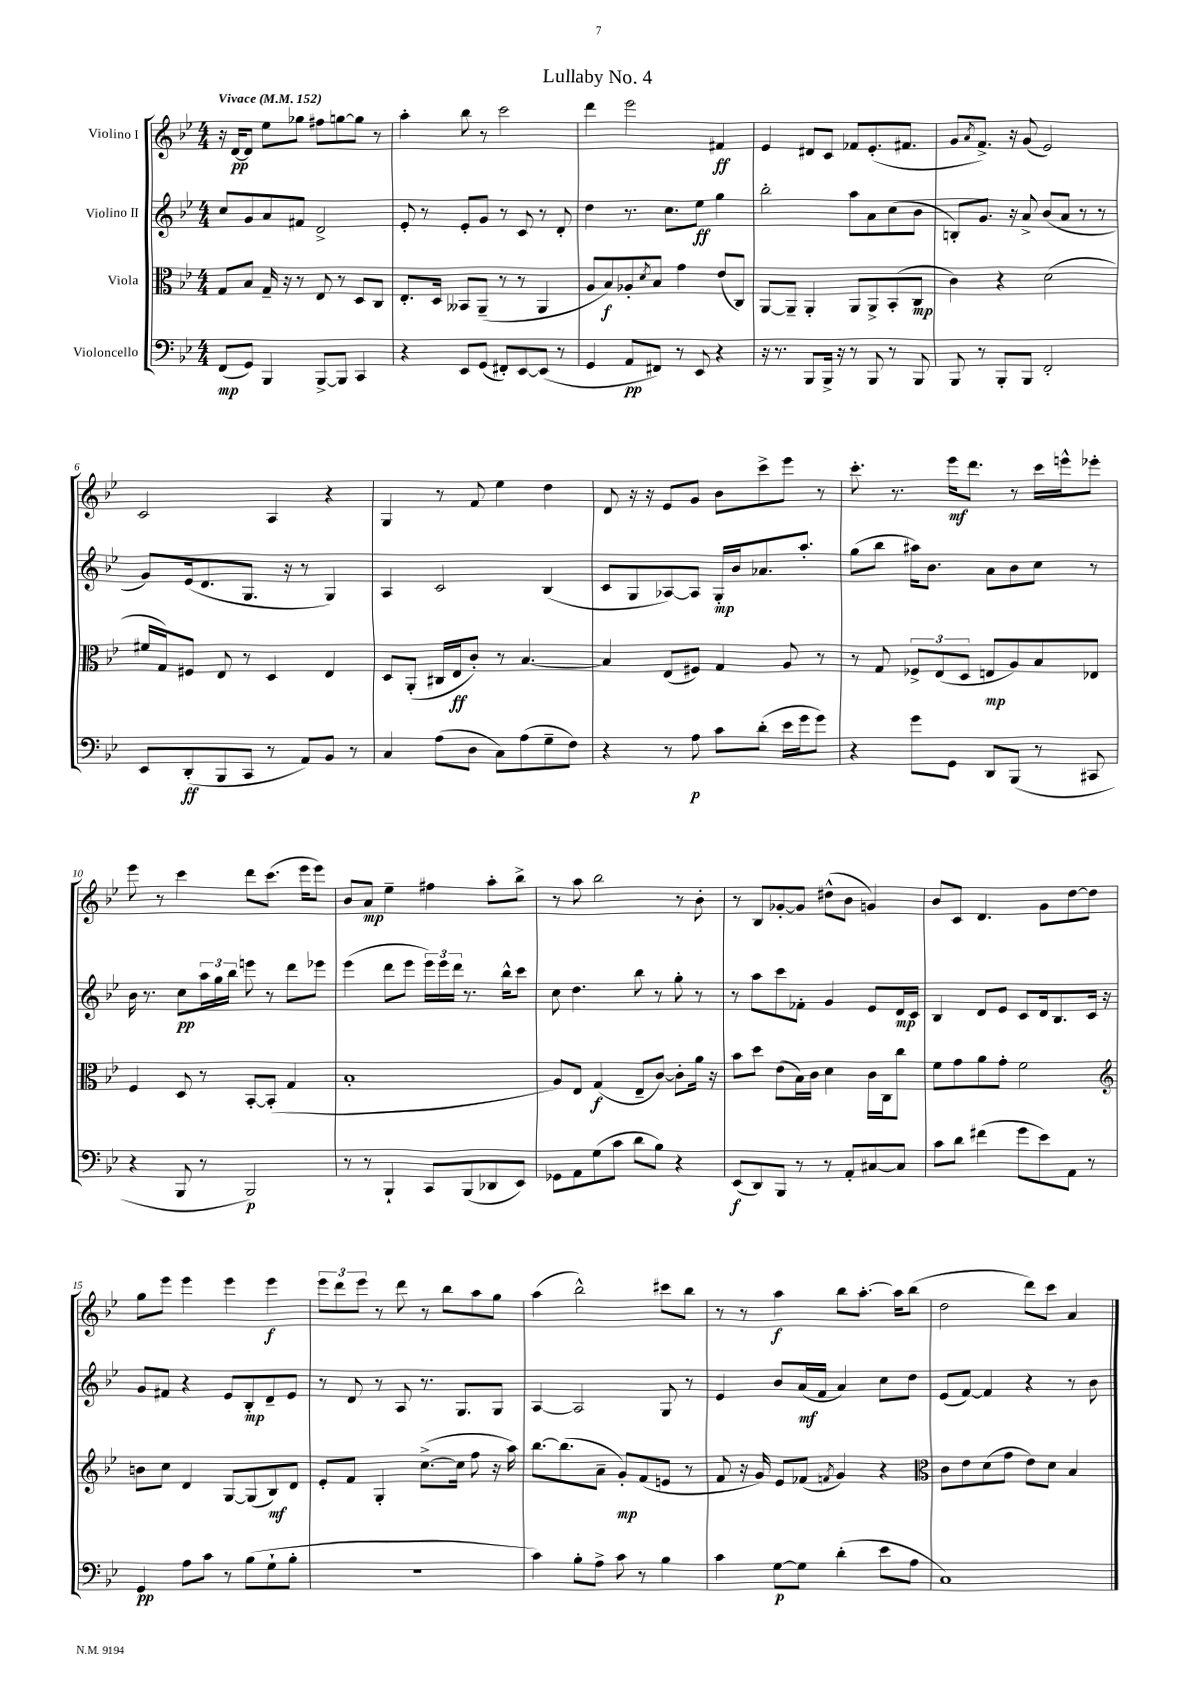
\header { title = "Lullaby No. 4" }
<<
\new StaffGroup <<
\new Staff = "s0" \with { instrumentName = "Violino I" } {
    \clef treble \key bes \major \numericTimeSignature \time 4/4 \tempo "Vivace" 4 = 152
    r16 d'16~\pp d'8 ees''8 ges''8 fis''8 g''8~ g''8 r8 |
    a''4-. bes''8 r8 c'''2 |
    d'''4 ees'''2 fis'4\ff |
    ees'4 dis'8 c'8 fes'8 ees'8.-.( fis'8. |
    g'8 \acciaccatura { a'8 } f'8.->) r16 g'8( ees'2) |
    c'2 a4 r4 |
    g4 r8 f'8 ees''4 d''4 |
    d'8 r16 r16 ees'8 g'8 bes'8 c'''8-> ees'''8 r8 |
    c'''8.-. r8. ees'''16\mf d'''8. r8 c'''16 e'''16-^ ees'''8-. |
    ees'''8 r8 c'''4 d'''8 c'''8.( ees'''16 ees'''8) |
    bes'8 a'8\mp ees''4-- fis''4 a''8-. bes''8-> |
    r8 a''8 bes''2 r8 bes'8-. |
    r8 bes8 ges'8~-. ges'8 dis''8-^( bes'8 g'4) |
    bes'8 c'8 d'4. g'8 d''8~ d''8 |
    g''8 ees'''8 ees'''4 ees'''4 ees'''4\f |
    \tuplet 3/2 { ees'''8 d'''8 ees'''8 } r8 d'''8 r8 bes''8 a''8 g''8 |
    a''4( bes''2-^) cis'''8 bes''8 |
    r8 r8 a''4\f bes''8 a''8.~-. a''16 bes''8( |
    d''2 d'''8) c'''8 a'4 \bar "|." |
}
\new Staff = "s1" \with { instrumentName = "Violino II" } {
    \clef treble \key bes \major \numericTimeSignature \time 4/4
    c''8 g'8 a'8 fis'8 d'2-> |
    ees'8-. r8 ees'8-. g'8 r8 c'8 r8 d'8-. |
    d''4 r8. c''8. ees''8\ff g''4 |
    bes''2-. a''8 a'8 c''8( bes'8 |
    b8-.) g'8. r16 a'8-> bes'8( a'8 r8 r8 |
    g'8) ees'16( d'8. g8. r16 r8 g4) |
    a4 c'2 bes4( |
    c'8 g8 aes8~) aes8 g16-.\mp bes'16 aes'8. a''8.-. |
    g''8( bes''8 ais''16) bes'8. a'8 bes'8 c''8 r8 |
    bes'16 r8. c''8\pp \tuplet 3/2 { a''16 g''16 bes''16 } e'''8 r8 d'''8 ees'''8 |
    ees'''4( d'''8 ees'''8 \tuplet 3/2 { ees'''16) ees'''16 d'''16 } r8. bes''16-^ c'''8 |
    c''8 d''4. bes''8 r8 g''8-. r8 |
    r8 a''8 c'''8 fes'8-. g'4 ees'8 d'16\mp c'16 |
    bes4 d'8 ees'8 c'8 d'16 bes8. c'16 r16 |
    g'8 fis'8 r4 ees'8 bes8-.\mp d'8-- ees'8 |
    r8 d'8 r8 a8 r8. g8. g8 |
    a4~ a2 g8 r8 |
    ees'4 bes'8 a'16\mf( f'16 a'4) c''8 d''8 |
    ees'8( f'8~) f'4 r4 r8 bes'8 \bar "|." |
}
\new Staff = "s2" \with { instrumentName = "Viola" } {
    \clef alto \key bes \major \numericTimeSignature \time 4/4
    g8 bes8 g16-- r16 r8 ees8 r8 d8 c8 |
    ees8.-. d16 beses,8 a,8--( r8 r8 a,4 |
    a8 bes8\f) aes8-. \acciaccatura { d'8 } bes8 g'4 ees'8( c8) |
    a,8~ a,8-- a,4-. a,8 a,8-> bes,8-.( c8\mp |
    c'4) r4 d'2( |
    fis'16 g16) fis8 ees8 r8 d4 ees4 |
    d8 a,8-.( cis16 ees16\ff c'8-.) r8 bes4.~ |
    bes4 ees8( fis8) g4 a8 r8 |
    r8 g8 \tuplet 3/2 { fes8-> ees8( d8 } e8\mp a8) bes8 ees8 |
    f4 d8 r8 bes,8~-. bes,8-.( g4 |
    bes1-. |
    a8) ees8 g4\f( ees8-- c'8~) c'8-. a'16 r16 |
    bes'8 d''8 ees'8( bes16) c'16 d'4 c'16 c16 c''8 |
    f'8 g'8 a'8 g'8-. f'2 |
    \clef treble b'8 c''8 d'4 g8~ g8( bes8\mf) d'8 |
    ees'8-. f'8 g4-. c''8.~->( c''16 f''8 r16 a''16) |
    bes''8.~ bes''8.( a'8-- g'8-.\mp) f'8( e'8 r8 |
    f'8 r16 g'16) ees'8 fes'8( \acciaccatura { f'8 } g'4) r4 |
    \clef alto c'8 ees'8 d'8( g'8 ees'8) d'8 bes4 \bar "|." |
}
\new Staff = "s3" \with { instrumentName = "Violoncello" } {
    \clef bass \key bes \major \numericTimeSignature \time 4/4
    f,8\mp( g,8) bes,,4 bes,,8~-> bes,,8 c,4 |
    r4 ees,8 g,8( fis,8-.) ees,8~ ees,8( r8 |
    g,4 a,8\pp fis,8) r8 ees,8 r4 |
    r16 r8. bes,,8 bes,,16-> r16 r8 bes,,8 r8 bes,,8 |
    bes,,8 r8 bes,,8-. bes,,8 f,2-. |
    ees,8 d,8-.\ff( bes,,8 c,8 r8 a,8) bes,8 r8 |
    c4 a8( d8 c8) a8( g8-- f8) |
    r4 r8 a8\p c'8 d'8-.( ees'16 g'16 g'8) |
    r4 g'8 g,8 d,8 bes,,8( r8 cis,8 |
    r4 bes,,8 r8 bes,,2\p) |
    r8 r8 bes,,4-! c,8 bes,,8( des,8 ees,8) |
    ges,8 a,8 g8( c'8 d'8 bes8) r4 |
    ees,8\f( d,8) bes,,8 r8 r8 a,8-. cis8~ cis8 |
    c'8 d'8 fis'4( g'8 ees'8) a,8 r8 |
    g,4\pp a8 c'8 r8 bes8( g8-! bes8-. |
    R1 |
    c'4) bes8-. a8-> c'8 r8 bes4 |
    c'4 g8~\p g8 d'4-.( ees'8 a8 |
    c1) \bar "|." |
}
>>
>>
